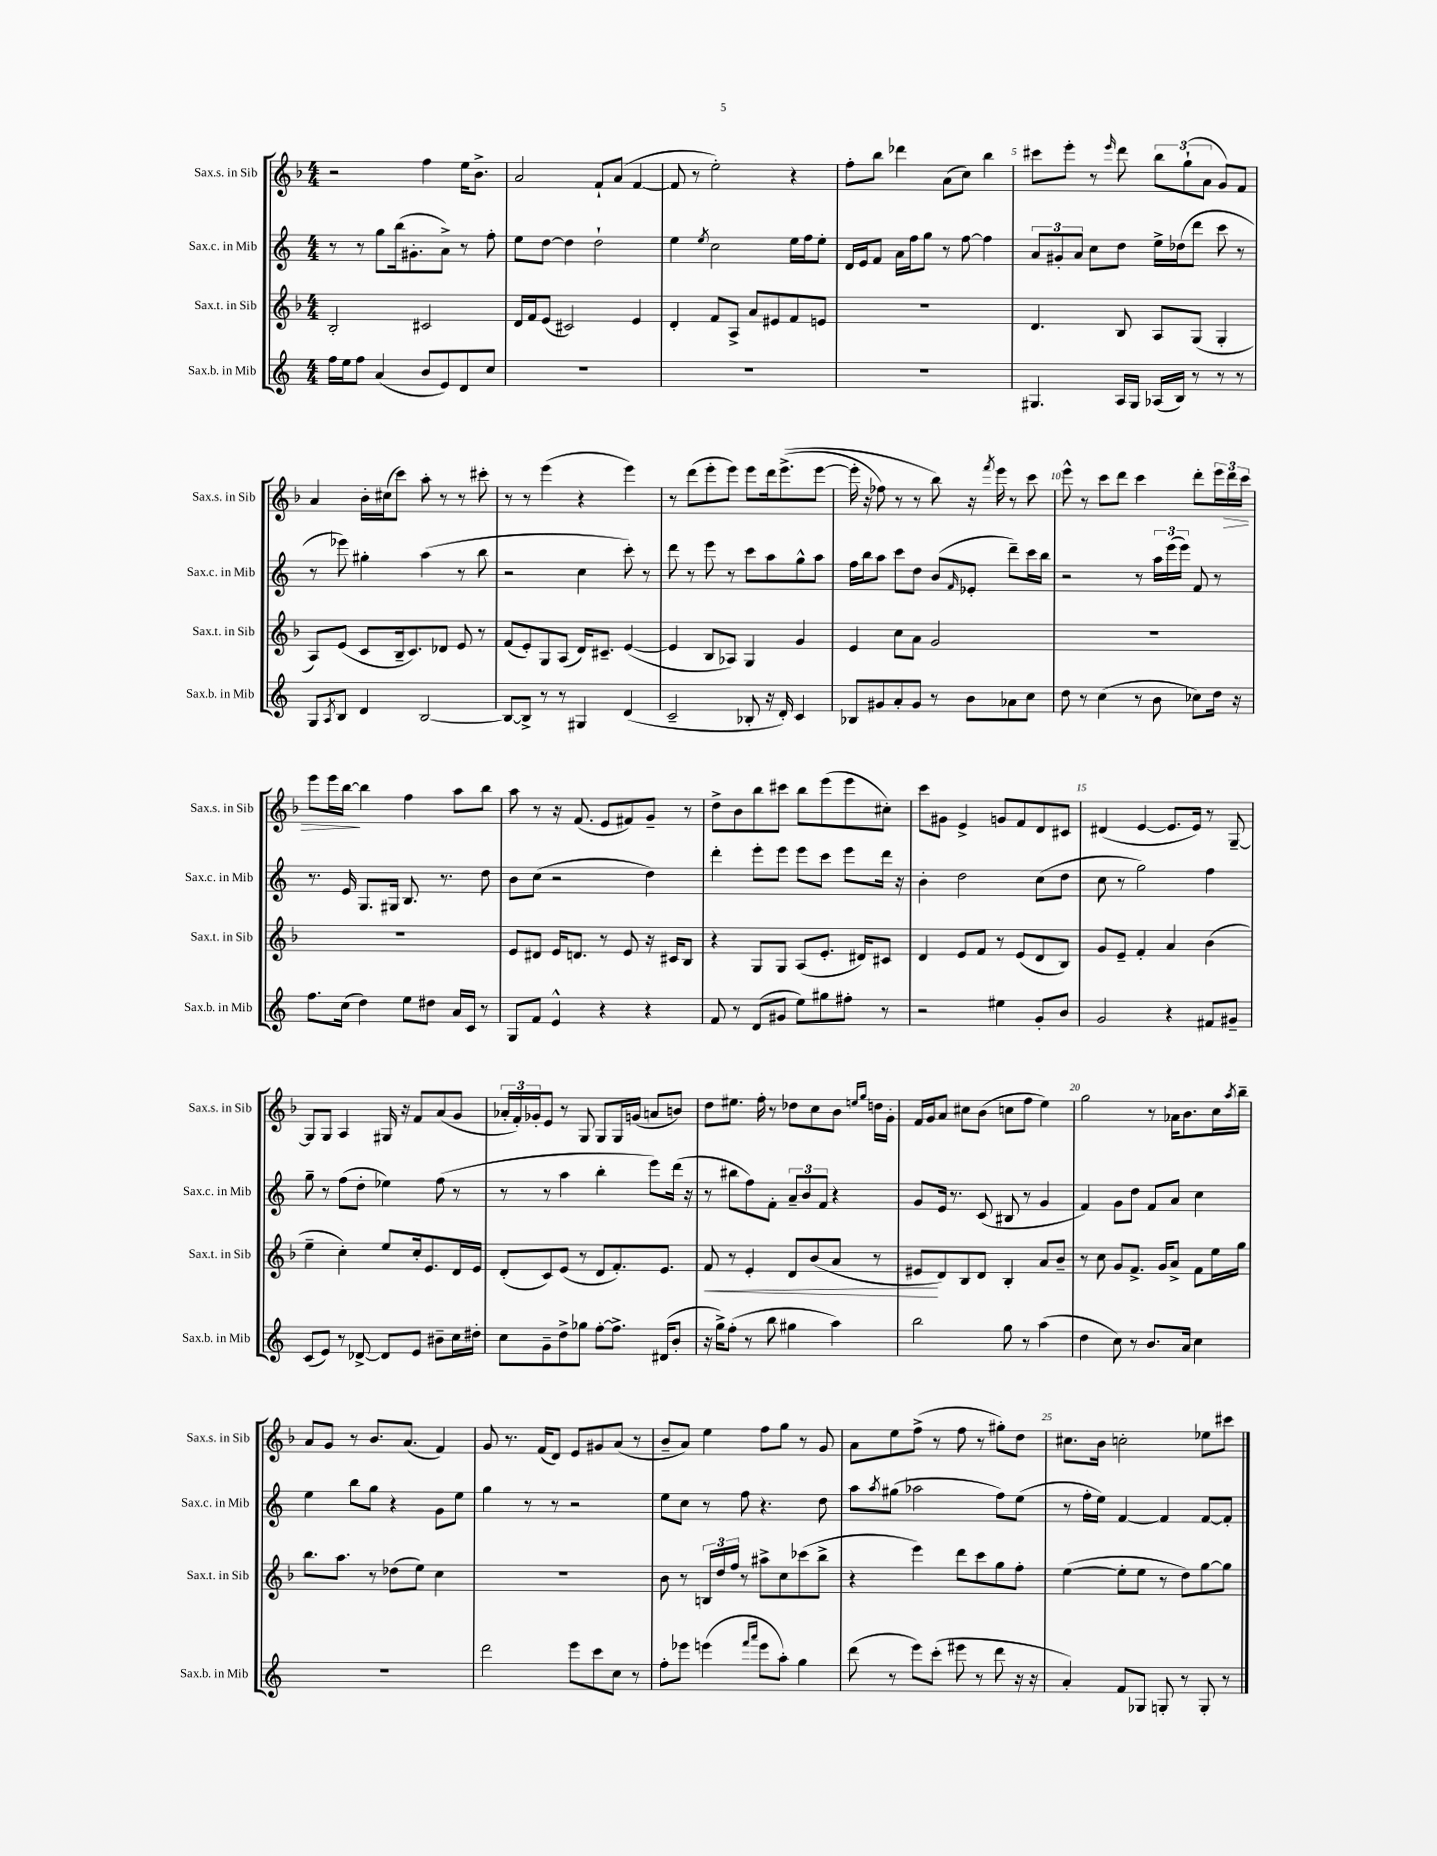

**kern	**kern	**kern	**kern
*staff4	*staff3	*staff2	*staff1
*clefG2	*clefG2	*clefG2	*clefG2
*k[]	*k[b-]	*k[]	*k[b-]
*M4/4	*M4/4	*M4/4	*M4/4
16ff	2B-'	8r	2r
16ee	.	.	.
8ff	.	8r	.
(4a	.	8gg	.
.	.	(16bb	.
.	.	8.g#'	.
8b	2c#	.	4ff
8e)	.	8a^)	.
8d	.	8r	16ee
.	.	.	8.b-^
8cc	.	8ff'	.
=	=	=	=
1r	16d	8ee	2a
.	16f	.	.
.	(8e	[8dd	.
.	2c#)	4dd]	.
.	.	2dd`	8f`
.	.	.	(8a
.	4e	.	[4f
=	=	=	=
1r	4d'	4ee	8f]
.	.	.	8r
.	.	8qee	.
.	8f	2cc	2ee')
.	8A^	.	.
.	8a	.	.
.	8e#	.	.
.	8f	16ee	4r
.	.	16ff	.
.	8e	8ee'	.
=	=	=	=
1r	1r	16d	8ff'
.	.	16e	.
.	.	8f	8bb-
.	.	16a	4ddd-
.	.	16ff	.
.	.	8gg	.
.	.	8r	(8a
.	.	[8ff	8cc)
.	.	4ff]	4bb-
=	=	=	=
4.G#	4.d	12a	8ccc#
.	.	12g#'	.
.	.	.	8eee'
.	.	12a	.
.	.	8cc	8r
.	.	.	16qqeee
16A	8B-	8dd	8ddd
16G#	.	.	.
(16A-	8A	16ee^	12bb-
16B)	.	(16dd-	.
.	.	.	(12gg`
8r	(8G	8ddd	.
.	.	.	12a
8r	4G'	8ccc	8g)
8r	.	8r	8f
=	=	=	=
8G	8A)	8r	4a
8qA	.	.	.
8B	(8e	8eee-)	.
4d	8c	4gg#'	16b-'
.	.	.	(16cc#
.	16B-~	.	8ccc)
.	8.c)	.	.
[2B	.	(4aa	8aa'
.	8d-	.	8r
.	8e	8r	8r
.	8r	8bb	8ccc#'
=	=	=	=
8B_	(8f	2r	8r
8B^]	8e')	.	8r
8r	8G	.	(4eee
8r	(8A	.	.
4G#	16d)	4cc	4r
.	8.c#~	.	.
(4d	([4e	8ccc')	4eee)
.	.	8r	.
=	=	=	=
2c~	4e]	8ddd	8r
.	.	8r	(8ddd
.	8B-	8eee	8eee'
.	8A-)	8r	8eee)
8B-'	4G	8ccc	8eee
16r	.	8aa	16ddd
16d')	.	.	&((8.eee^
4c	4g	8gg^^	.
.	.	8aa	[8eee
=	=	=	=
8B-	4e	16ff	16eee']
.	.	16bb	16r
8g#	.	8aa	8ff-)
8a'	8cc	8ccc	8r
8g#	8a	8dd	8r
8r	2g	(8b	8bb-&)
.	.	16qqf	.
8b	.	8e-'	16r
.	.	.	8qfff
.	.	.	16eee
8a-	.	8ddd~)	8r
8cc	.	16ccc	8ccc
.	.	16bb	.
=	=	=	=
8dd	1r	2r	8eee^^
8r	.	.	8r
(4cc	.	.	8ccc
.	.	.	8ddd
8r	.	8r	4ccc
8b	.	24aa	.
.	.	(24eee	.
.	.	24eee)	.
8cc-)	.	8f	8ddd'
16dd	.	8r	24eee
.	.	.	24ddd
16r	.	.	.
.	.	.	24ccc
=	=	=	=
8.ff	1r	8.r	8eee
.	.	.	16eee
(16cc	.	16e	[16bb-
4dd)	.	8.G	4bb-]
.	.	16G#	.
8ee	.	8.B	4ff
8dd#	.	.	.
.	.	8.r	.
16a	.	.	8aa
16c	.	.	.
8r	.	8dd	8bb-
=	=	=	=
8G	8e	8b	8aa
8f	8d#	(8cc	8r
4e^^	16e	2r	16r
.	8.d	.	(8.f
4r	8r	.	8e
.	8e	.	8f#)
4r	16r	4dd)	8g~
.	16c#	.	.
.	8B-	.	8r
=	=	=	=
8f	4r	4ddd'	8dd^
8r	.	.	8b-
(8d	8G	8eee'	8bb-
8g#	8G	8eee	8ccc#
8ee)	(8A	8eee	8bb-
8gg#	8.e'	8ccc	(8eee
8ff#'	.	8eee	8eee
.	16d#)	.	.
8r	8c#	16ddd	8cc#')
.	.	16r	.
=	=	=	=
2r	4d	4b'	8ccc
.	.	.	8g#
.	8e	2dd	4e^
.	8f	.	.
4ee#	8r	.	8g
.	(8e	.	8f
8g'	8d	(8cc	8d
8b	8B-)	8dd	8c#
=	=	=	=
2g	8g	8cc	(4d#
.	8e~	8r	.
.	4f'	2gg)	[4e
4r	4a	.	8.e]
.	.	.	16e)
8f#	(4b-	4ff	8r
8g#~	.	.	[8G~
=	=	=	=
(8c	4ee~	8gg~	8G]
8e)	.	8r	8G
8r	4cc')	(8ff	4A
[8d-^	.	8dd'	.
8d-]	8ee	4ee-)	16G#
.	.	.	16r
8e	16cc'	.	8f
.	8.e	.	.
8b#~	.	(8ff	(8a
16cc	16d	8r	8g
16dd#'	16e	.	.
=	=	=	=
8cc	(8d'	8r	24a-'
.	.	.	24f')
.	.	.	24g-'
8g~	8c)	8r	8e
8dd^	(8e	4aa	8r
8gg-	8r	.	8G
[8ff'	8d	4bb'	8G
8.ff^]	8.f')	.	16G
.	.	.	(16g
.	.	8eee)	8a
(16d#	8.e	.	.
8b'	.	(16ddd	8b)
.	.	16r	.
=	=	=	=
16r	8f	8r	8dd
16gg^)	.	.	.
(8ff'	8r	8bb#	8.ee#
8r	4e'	8ff)	.
.	.	.	16ff'
8bb	.	8f'	8r
4gg#	8d	12a~	8dd-
.	.	12b	.
.	(8b-	.	8cc
.	.	12f	.
4aa)	8a	4r	8b-
.	.	.	16qqee
.	.	.	16qqgg
.	8r	.	16dd
.	.	.	16g'
=	=	=	=
2bb	8e#	8g	16f
.	.	.	16g
.	8d)	16e	8a
.	.	8.r	.
.	8B-	.	8cc#
.	8d	(8c	(8b-
8gg	4B-'	8B#	8cc
8r	.	8r	8ff
(4aa	8a	4g	4ee)
.	8b-~	.	.
=	=	=	=
4dd	8r	4f)	2gg
.	8cc	.	.
8cc)	8g	8g	.
8r	8.f^	8dd	.
8.b	.	8f	8r
.	16g	.	.
.	8a^	8a	16a-
16a	.	.	8.b-
4cc	8f	4cc	.
.	16ee	.	16cc
.	.	.	8qaa
.	16gg	.	16bb-~
=	=	=	=
1r	8.bb-	4ee	8a
.	.	.	8g
.	8.aa	.	.
.	.	8bb	8r
.	8r	8gg	8.b-
.	(8dd-	4r	.
.	.	.	(8.a
.	8ee)	.	.
.	4cc	8g	4f)
.	.	8ee	.
=	=	=	=
2ddd	1r	4gg	8g
.	.	.	8.r
.	.	8r	.
.	.	.	(16f
.	.	8r	8d)
8eee	.	2r	8e
8ccc	.	.	8g#
8cc	.	.	(8a
8r	.	.	8r
=	=	=	=
8ff'	8b-	8ee	8b-~
8eee-	8r	8cc	8a)
(4eee	24B	8r	4ee
.	24dd	.	.
.	24ff	.	.
.	8r	8ff	.
16qqfff	.	.	.
16qqaaa	.	.	.
8eee	8aa#^	4.r	8ff
8aa')	8cc	.	8gg
4gg	(8ccc-	.	8r
.	8bb-^	8dd	8g
=	=	=	=
(8ddd	4r	8aa	8a
.	.	8qaa	.
8r	.	(8gg#	8ee
8eee)	4eee)	2aa-	(8ff^
(8ccc'	.	.	8r
8eee#	8ddd	.	8ff
8r	8ccc	.	8r
8ddd	8gg	8ff)	8gg#')
16r	8ff'	(8ee	8dd
16r	.	.	.
=	=	=	=
4a')	([4ee	8r	8.cc#
.	.	16ff'	.
.	.	16ee)	16b-
8f	8ee']	[4f	2cc'
8G-	8ee	.	.
8G'	8r	4f]	.
8r	8dd)	.	.
8G'	[8gg	[8f	8ee-
8r	8gg]	8f']	8ccc#
==	==	==	==
*-	*-	*-	*-
